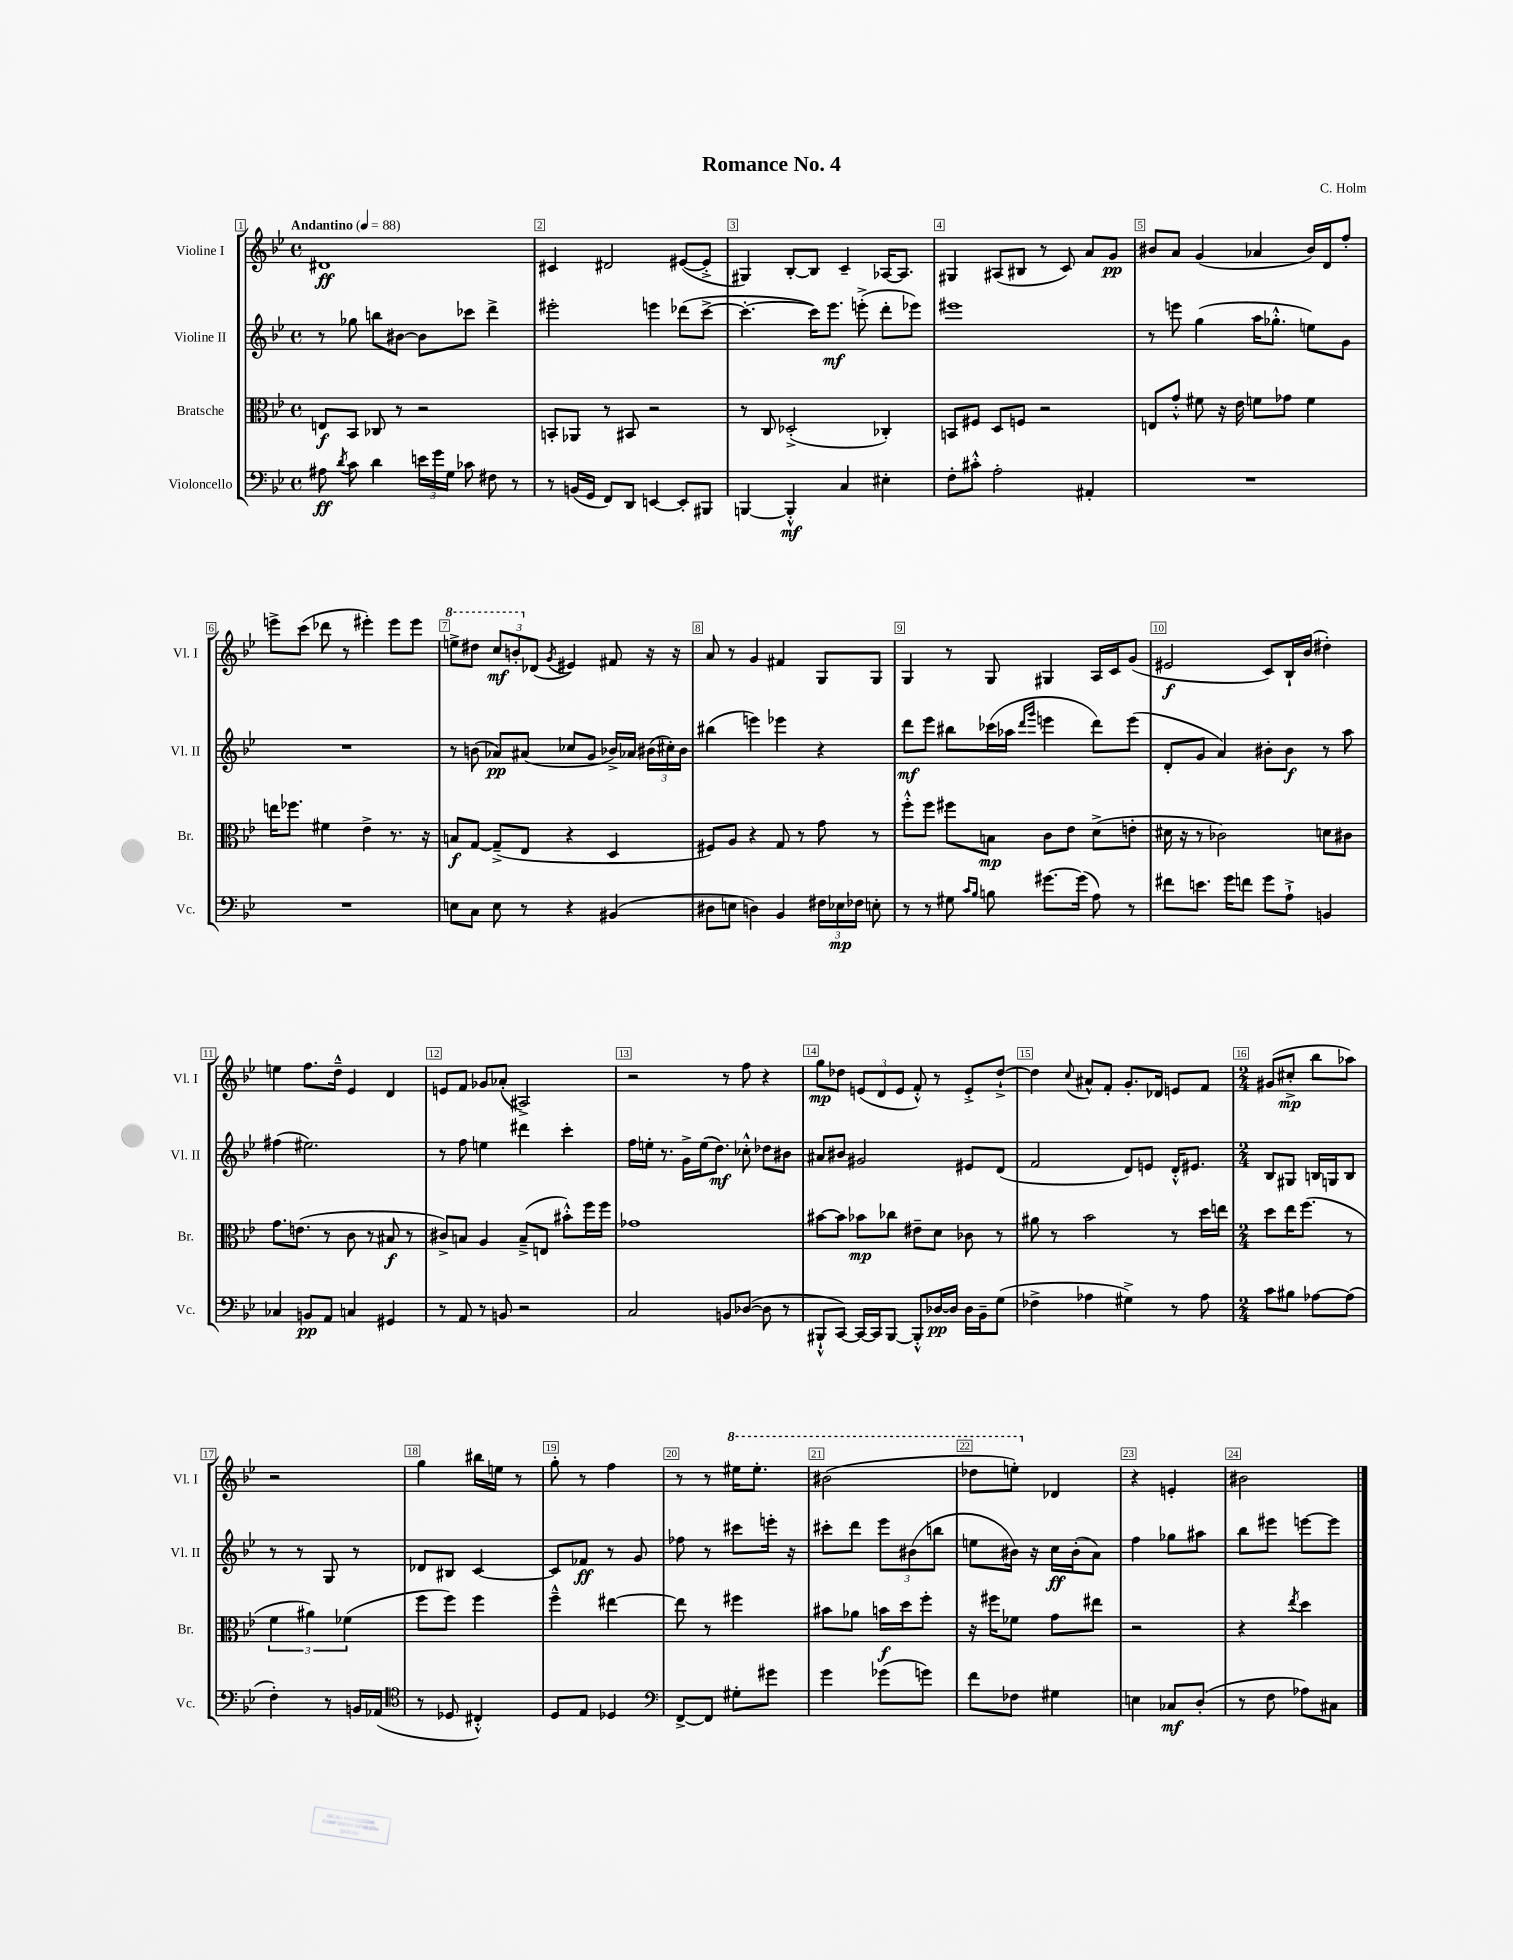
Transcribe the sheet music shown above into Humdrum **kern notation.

**kern	**kern	**kern	**kern
*staff4	*staff3	*staff2	*staff1
*clefF4	*clefC3	*clefG2	*clefG2
*k[b-e-]	*k[b-e-]	*k[b-e-]	*k[b-e-]
*M4/4	*M4/4	*M4/4	*M4/4
*met(c)	*met(c)	*met(c)	*met(c)
*MM88	*MM88	*MM88	*MM88
8A#	8E	8r	1d#
8qd	.	.	.
8c	8BB-	8gg-	.
4d	8C-	8bb	.
.	8r	[8b#	.
24e	2r	8b#]	.
24g	.	.	.
24G	.	.	.
8c-	.	8ccc-	.
8F#	.	4ddd^	.
8r	.	.	.
=	=	=	=
8r	8BB'	2eee#'	4c#
(16BB	8AA-	.	.
16GG	.	.	.
8FF)	8r	.	2d#
8DD	8BB#	.	.
[4EE	2r	4eee	.
8EE']	.	(8ddd-	([8e#
8BBB#	.	[8ccc^	8e#'^]
=	=	=	=
[4BBB	8r	4.ccc'_	4G#)
.	8C	.	.
4BBB'^^]	(2D-'^	.	[8B-'
.	.	16ccc])	8B-]
.	.	8.eee-	.
4C	.	.	4c~
.	.	(8eee'^	.
4E#'	4C-')	8ddd'	[16A-
.	.	.	8.A-]
.	.	8eee-)	.
=	=	=	=
8F'	8BB	1eee#	4G#
8c#'^^	8F#	.	.
2A'	8D	.	(8A#
.	8F	.	8B#
.	2r	.	8r
.	.	.	8c)
4AA#'	.	.	8a
.	.	.	8g
=	=	=	=
1r	8E	8r	8b#
.	8g'^^	8eee	8a
.	8f#	(4gg	(4g
.	16r	.	.
.	16e-	.	.
.	8f	16aa	4a-
.	.	8.gg-'^^	.
.	8g-	.	.
.	4f	8ee)	16b#)
.	.	.	16d
.	.	8g	8ff'
=	=	=	=
1r	16ee	1r	8eee^
.	8.ff-	.	.
.	.	.	(8ccc
.	4f#	.	8ddd-
.	.	.	8r
.	4e-^	.	4eee#')
.	8.r	.	8eee#
.	.	.	8eee#
.	16r	.	.
=	=	=	=
8E	8B	8r	8eee^
8C	[8G	(8b	8ddd#
8E	(8G~^]	8a-)	12ccc
.	.	.	12bb'
8r	8E-	(8a#	.
.	.	.	(12d-
.	.	.	8qg
4r	4r	8cc-	4e#)
.	.	8g	.
(4BB#	4D	16b-^)	8f#
.	.	16a-	.
.	.	(24b#	16r
.	.	24cc#')	.
.	.	.	16r
.	.	24b#	.
=	=	=	=
8D#	8F#)	(4bb#	8a
8E	8A	.	8r
4D)	4r	4eee)	4g
4BB-	8G	4eee-	4f#
.	8r	.	.
24F#	8g	4r	8G
24E-	.	.	.
24F-	.	.	.
8E'	8r	.	8G
=	=	=	=
8r	8ff'^^	8ddd	4G
8r	8ff	8eee-	.
8G#	8ff#	8bb#	8r
16qqc	.	.	.
16qqB-	.	.	.
8B	8B	(16ccc-	8G
.	.	16aa-	.
.	.	16qqddd	.
.	.	16qqggg	.
[8.g#	8c	4eee	4G#
.	8e-	.	.
(16g#]	.	.	.
8A)	(8d^	8ddd)	16A
.	.	.	16c
8r	8e'	(8eee	(8g
=	=	=	=
8f#	16d#	8d'	2e#
.	16r	.	.
8.e	8r	8g	.
.	2c-)	4a)	.
16g	.	.	.
8f	.	.	.
8g	.	8b#'	8c)
8A`^	.	8b#	16B-`
.	.	.	(16b-
4BB	8d	8r	4dd#')
.	8c#	8aa	.
=	=	=	=
4C-	8.g	(4ff#	4ee
.	(8.e	.	.
8BB	.	2.ee#)	8.ff
8AA	8r	.	.
.	.	.	16dd~^^
4C	8c	.	4e-
.	8r	.	.
4GG#	8B#	.	4d
.	8r	.	.
=	=	=	=
8r	8c#^)	8r	8e
8AA	8B	8ff	8f
8r	4A	4ee	8g-
8BB	.	.	(8a-'
2r	(8B~^	4ddd#	2A#^)
.	8E	.	.
.	8b#'^^)	4ccc'	.
.	16ff	.	.
.	16ff	.	.
=	=	=	=
2C	1g-	16ff	2r
.	.	16ee'	.
.	.	8.r	.
.	.	16g^	.
.	.	(16ee	.
.	.	8.dd)	.
8BB	.	.	8r
([8D-	.	8cc-'^^	8ff
8D-]	.	8dd-	4r
8r	.	8b#	.
=	=	=	=
8BBB#`^^	[8b#	8a#	8gg
[8CC)	8b#]	8b#	8dd-
16CC_	8b-	2g#	(12e
16CC]	.	.	.
.	.	.	12d
[8BBB#	8cc-	.	.
.	.	.	12e
8BBB#'^^]	8e#~	.	8f'^^)
[16D-	8d	.	8r
16D-]	.	.	.
16D-	8c-	8e#	8e'^
16BB-~	.	.	.
(8G	8r	(8d	[8dd-`^
=	=	=	=
4F-^	8a#	2f	4dd-]
.	8r	.	.
.	.	.	8qqcc
4A-	2b-	.	8a#^^
.	.	.	8f'
4G#^)	.	8d)	8.g'
.	.	8e	.
.	.	.	16d-
8r	8r	16d'^^	8e
.	.	8.e#	.
8A-	16dd	.	8f
.	16ee	.	.
=	=	=	=
*M2/4	*M2/4	*M2/4	*M2/4
8c	8dd	8B-	(8g#
8B#	16ee-	8G#	8cc#'^
.	(8.ff	.	.
[8A-	.	16B	8bb-
.	.	16G	.
(8A-]	8r	8B	8aa-)
=	=	=	=
4F')	6f	8r	2r
.	.	8r	.
.	6a#)	.	.
8r	.	8G	.
.	(6f-	.	.
16BB	.	8r	.
(16AA-	.	.	.
=	=	=	=
*clefC4	*	*	*
8r	8ff	8d-	4gg
8D-	8ff)	8B#	.
4C#'^^)	4ff	[4c	16bb#
.	.	.	16ee
.	.	.	8r
=	=	=	=
8D	4ff~^^	8c]	8gg'
8E-	.	8f-	8r
4D-	[4ee#	8r	4ff
.	.	8g	.
=	=	=	=
*clefF4	*	*	*
[8FF^	8ee#]	8ff-	8r
8FF]	8r	8r	8r
8G#'	4ff#	8ccc#	16eee#
.	.	.	8.eee#'
8g#	.	16eee'	.
.	.	16r	.
=	=	=	=
4g	8b#	8ccc#'	(2bb#
.	8a-	8ddd	.
(8g-	16b	12eee-	.
.	16dd	.	.
.	.	(12b#	.
8g)	8ff'	.	.
.	.	12bb	.
=	=	=	=
8f	16r	8ee	8ddd-
.	16ff#	.	.
8F-	8f-	16b#)	8eee')
.	.	16r	.
4G#	8g	16cc	4d-
.	.	(16b#'	.
.	8ee#	8a)	.
=	=	=	=
4E	2r	4ff	4r
8C-	.	8gg-	4e'
(8D'	.	8aa#	.
=	=	=	=
8r	4r	8bb-	2b#
8F	.	8eee#	.
.	8qee-	.	.
8A-)	4dd	[8eee	.
8C#	.	8eee]	.
==	==	==	==
*-	*-	*-	*-
